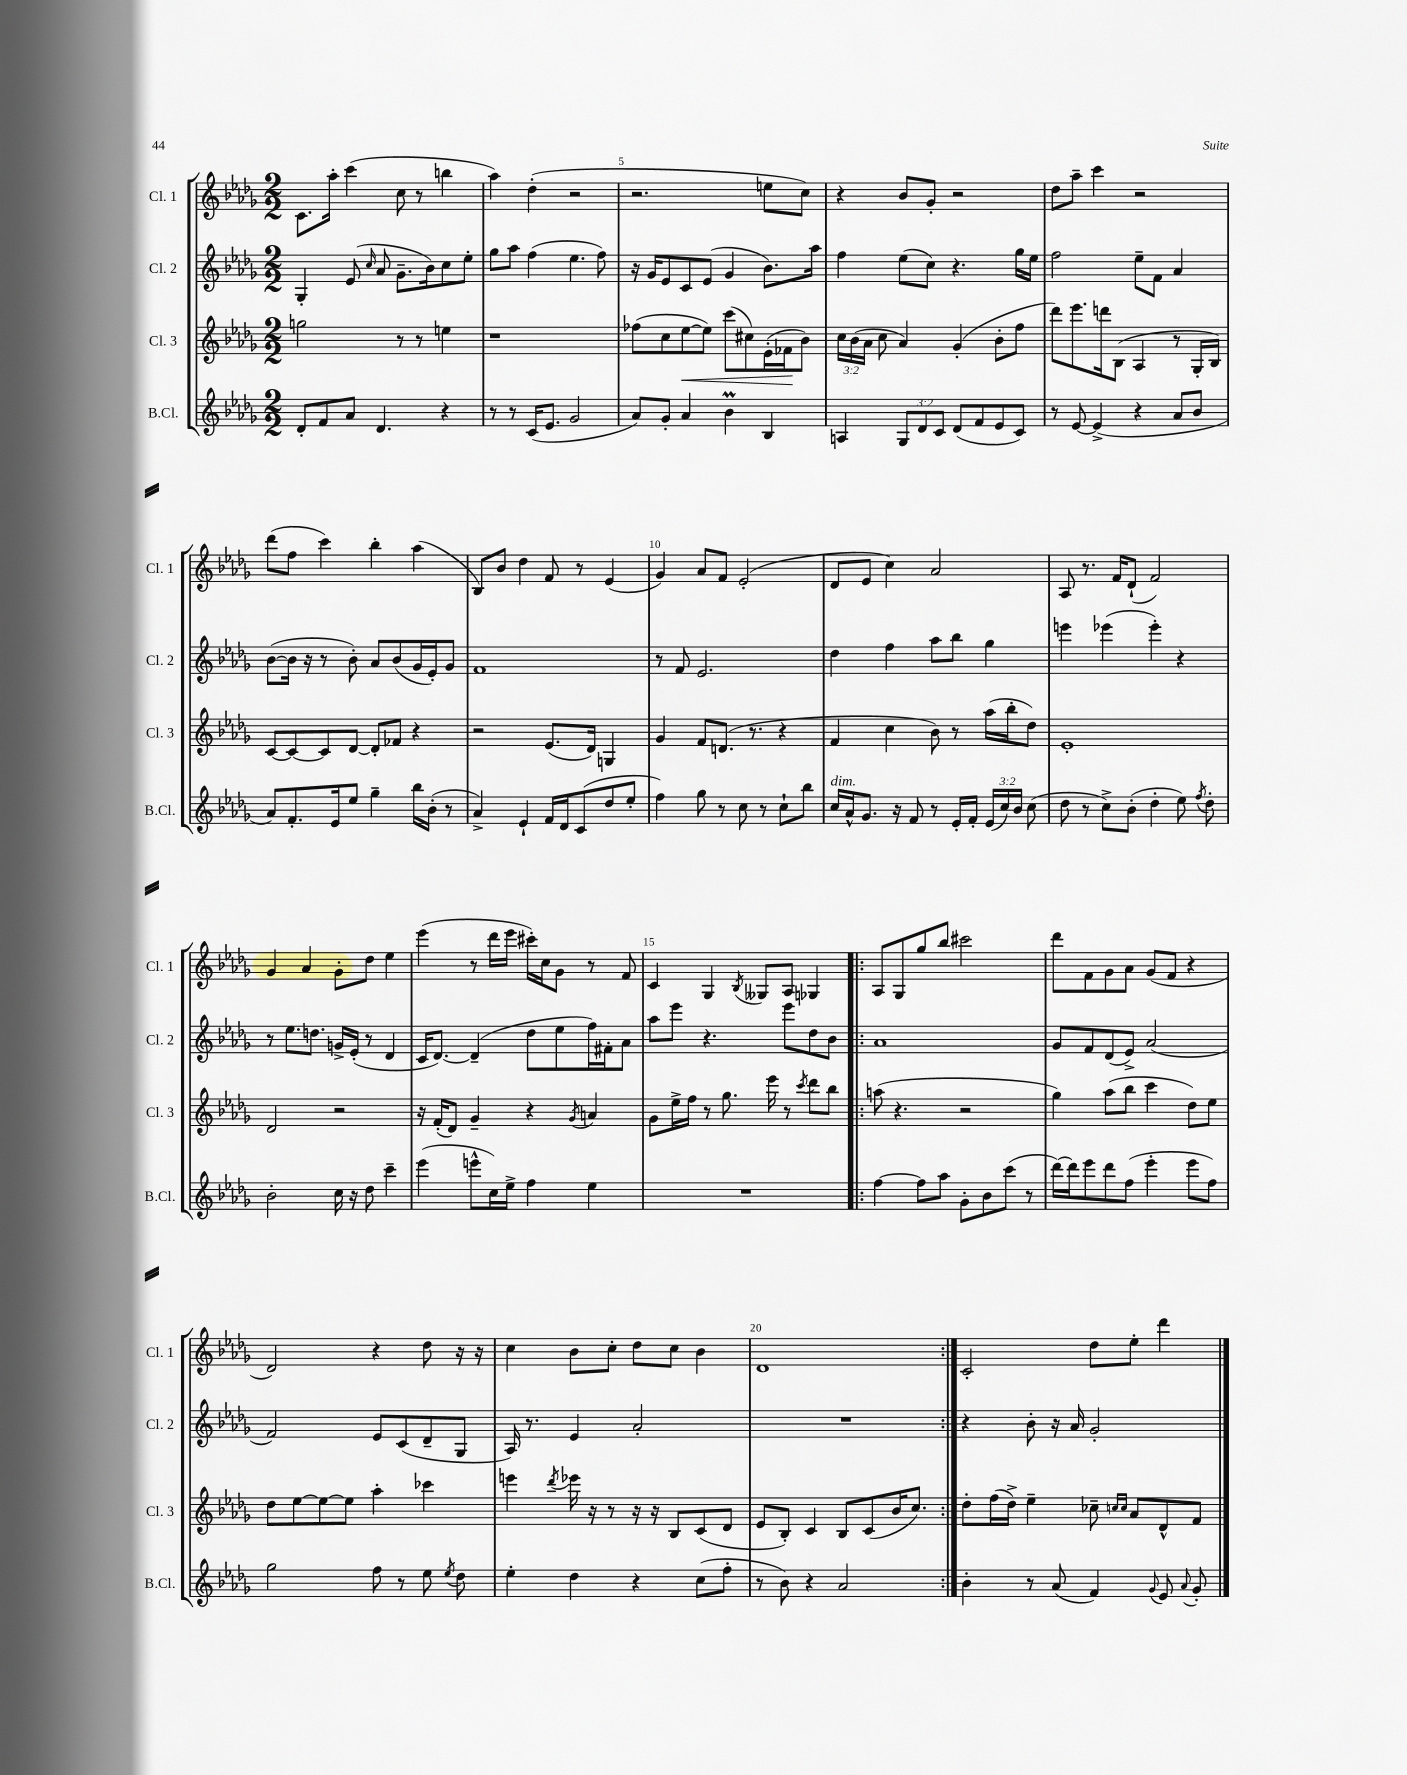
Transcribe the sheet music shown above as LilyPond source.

<<
\new StaffGroup <<
\new Staff = "s0" \with { instrumentName = "Cl. 1" shortInstrumentName = "Cl. 1" } {
    \clef treble \key des \major \numericTimeSignature \time 2/2
    \autoBeamOff c'8.[ aes''16]-. c'''4( c''8 r8 b''4 |
    aes''4) des''4-.( r2 |
    r2. e''8[ c''8]) |
    r4 bes'8[ ges'8]-. r2 |
    des''8[ aes''8]-- c'''4 r2 |
    des'''8[( f''8] c'''4) bes''4-. aes''4( |
    bes8[) bes'8] des''4 f'8 r8 ees'4( |
    ges'4) aes'8[ f'8] ees'2-.( |
    des'8[ ees'8] c''4) aes'2 |
    aes8 r8. f'16[ des'8]-!( f'2) |
    ges'4 aes'4 ges'8[-. des''8] ees''4 |
    ees'''4( r8 des'''16[ ees'''16] cis'''16[-.) c''16 ges'8] r8 f'8 |
    c'4 ges4 \acciaccatura { bes8 } geses8[ aes8] ges4 |
    \repeat volta 2 { aes8[ ges8 ges''8 bes''8] cis'''2 |
    des'''8[ f'8 ges'8 aes'8] ges'8[( f'8] r4 |
    des'2) r4 des''8 r16 r16 |
    c''4 bes'8[ c''8]-. des''8[ c''8] bes'4 |
    des'1 | }
    c'2-. des''8[ ees''8]-. des'''4 \bar "|." |
}
\new Staff = "s1" \with { instrumentName = "Cl. 2" shortInstrumentName = "Cl. 2" } {
    \clef treble \key des \major \numericTimeSignature \time 2/2
    \autoBeamOff ges4-. ees'8( \grace { c''16 } aes'8 ges'8.[-- bes'16) c''8 ees''8]-. |
    ges''8[ aes''8] f''4( ees''4. f''8) |
    r16 ges'16[ ees'8 c'8 ees'8]( ges'4 bes'8.[) aes''16] |
    f''4 ees''8[( c''8]) r4. ges''16[ ees''16] |
    f''2 ees''8[-- f'8] aes'4 |
    bes'8[~( bes'16] r16 r8 bes'8-.) aes'8[ bes'8( ges'16 ees'16-.) ges'8] |
    f'1 |
    r8 f'8 ees'2. |
    des''4 f''4 aes''8[ bes''8] ges''4 |
    e'''4 ees'''4( ees'''4-.) r4 |
    r8 ees''8.[ d''8.] g'16[-> ees'16]-.( r8 des'4 |
    c'16[ des'8.]~) des'4--( des''8[ ees''8 f''16) fis'16-. aes'8] |
    aes''8[ ees'''8] r4. ees'''8[ des''8 bes'8] |
    \repeat volta 2 { aes'1 |
    ges'8[ f'8 des'8( ees'8]->) aes'2( |
    f'2) ees'8[ c'8( des'8-- ges8] |
    aes16) r8. ees'4 aes'2-. |
    R1 | }
    r4 bes'8-. r16 aes'16 ges'2-. \bar "|." |
}
\new Staff = "s2" \with { instrumentName = "Cl. 3" shortInstrumentName = "Cl. 3" } {
    \clef treble \key des \major \numericTimeSignature \time 2/2 \override Staff.TupletNumber.text = #tuplet-number::calc-fraction-text
    \autoBeamOff g''2 r8 r8 e''4 |
    r1 |
    fes''8[( c''8 ees''8~\< ees''8]) c'''8[( cis''8) ees'16-.( fes'16\! bes'8]) |
    \tuplet 3/2 { c''16[ bes'16( aes'16] } c''8 aes'4) ges'4-.( bes'8[-. f''8] |
    des'''8[) ees'''8. d'''16 bes8]( aes4 r8 ges16[-. bes16]) |
    c'8[~ c'8~ c'8 des'8]~ des'8[-. fes'8] r4 |
    r2 ees'8.[( des'16]) g4 |
    ges'4 f'8[ d'8.]( r8. r4 |
    f'4 c''4 bes'8) r8 aes''16[( bes''16-. des''8]) |
    ees'1-. |
    des'2 r2 |
    r16 f'16[-.( des'8]) ges'4-- r4 \acciaccatura { ges'8 } a'4 |
    ges'8[ ees''16-> f''16] r8 ges''8. ees'''16 r8 \acciaccatura { c'''8 } des'''8[ bes''8] |
    \repeat volta 2 { a''8( r4. r2 |
    ges''4) aes''8[( bes''8] c'''4 des''8[) ees''8] |
    des''8[ ees''8~ ees''8~ ees''8] aes''4-. ces'''4 |
    e'''4 \acciaccatura { des'''8 } ees'''16 r16 r8 r16 r16 bes8[ c'8( des'8] |
    ees'8[ bes8]-.) c'4 bes8[ c'8( bes'16 c''8.]) | }
    des''8[-. f''16( des''16]->) ees''4-- ces''8-- \grace { c''16[ c''16] } aes'8[ des'8-^ f'8] \bar "|." |
}
\new Staff = "s3" \with { instrumentName = "B.Cl." shortInstrumentName = "B.Cl." } {
    \clef treble \key des \major \numericTimeSignature \time 2/2 \override Staff.TupletNumber.text = #tuplet-number::calc-fraction-text
    \autoBeamOff des'8[-. f'8 aes'8] des'4. r4 |
    r8 r8 c'16[( ees'8.] ges'2 |
    aes'8[) ges'8]-. aes'4 bes'4\prall bes4 |
    a4 \tuplet 3/2 { ges8[ des'8 c'8] } des'8[( f'8 ees'8 c'8]) |
    r8 ees'8~ ees'4->( r4 aes'8[ bes'8] |
    aes'8[) f'8.-. ees'16 ees''8] ges''4-- bes''16[ bes'16]-.( r8 |
    aes'4->) ees'4-! f'16[ des'16 c'8( des''8 ees''8]-. |
    f''4) ges''8 r8 c''8 r8 c''8[-! bes''8] |
    c''16[^\markup { \italic "dim." } aes'16-^ ges'8.] r16 f'8 r8 ees'16[-. f'16]-. \tuplet 3/2 { ees'16[( c''16) bes'16] } c''8( |
    des''8 r8 c''8[->) bes'8]-.( des''4-. ees''8) \acciaccatura { f''8 } des''8-. |
    bes'2-. c''16 r16 des''8 c'''4-- |
    ees'''4( e'''8[-^ c''16) ees''16]-> f''4 ees''4 |
    R1 |
    \repeat volta 2 { f''4~ f''8[ aes''8] ges'8[-. bes'8 c'''8]( r8 |
    des'''16[~) des'''16 ees'''8 des'''8 f''8]( ees'''4-. ees'''8[ f''8]) |
    ges''2 f''8 r8 ees''8 \acciaccatura { ees''8 } des''8 |
    ees''4-. des''4 r4 c''8[( f''8]-. |
    r8 bes'8) r4 aes'2 | }
    bes'4-. r8 aes'8( f'4) \appoggiatura { ges'8 } ees'8 \appoggiatura { aes'8 } ges'8-. \bar "|." |
}
>>
>>
\layout { \context { \Score currentBarNumber = #3 \override BarNumber.break-visibility = ##(#f #t #t) barNumberVisibility = #(every-nth-bar-number-visible 5) } }
